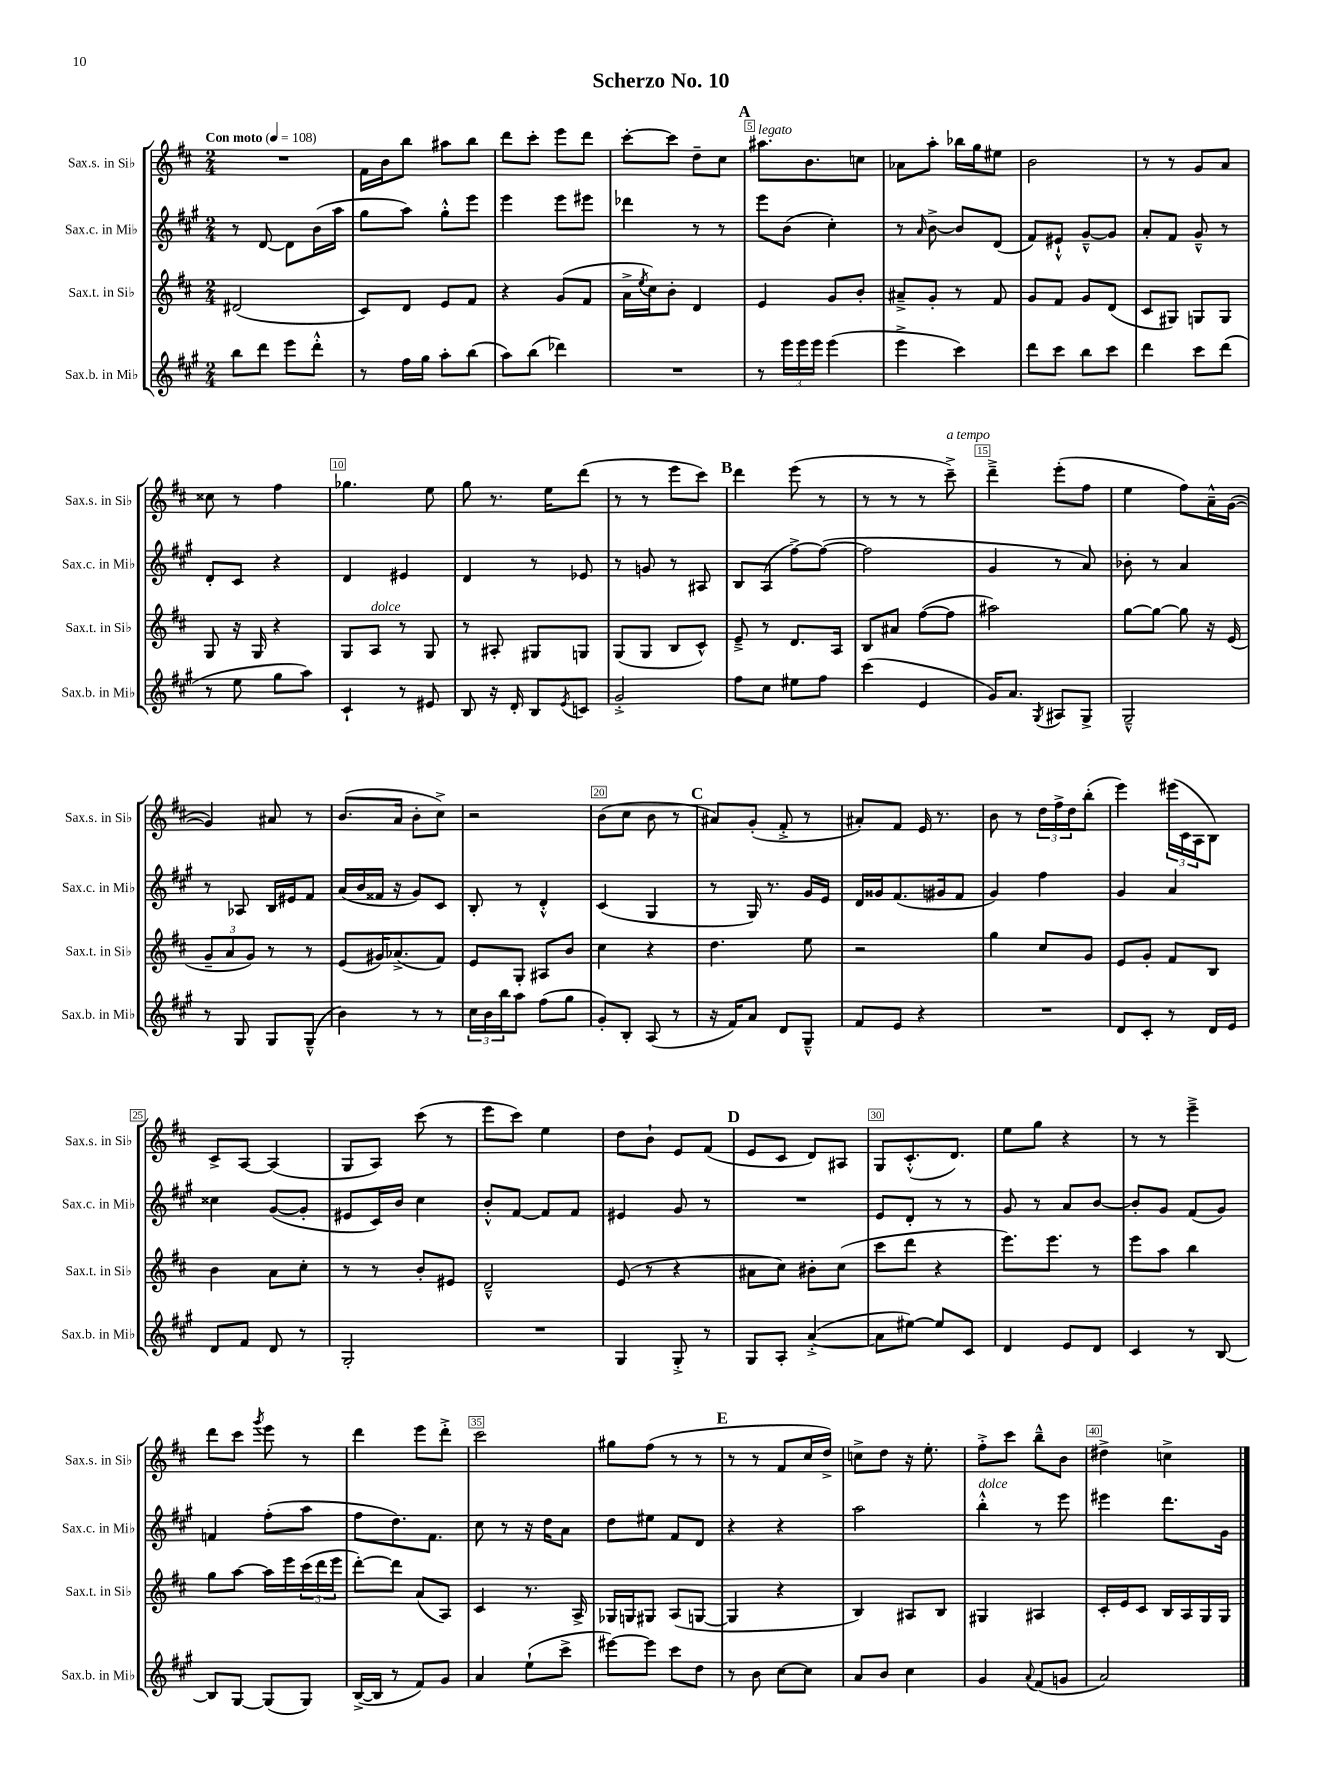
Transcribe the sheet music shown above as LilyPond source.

\header { title = "Scherzo No. 10" }
<<
\new StaffGroup <<
\new Staff = "s0" \with { instrumentName = "Sax.s. in Sib" shortInstrumentName = "Sax.s. in Sib" } {
    \clef treble \key d \major \numericTimeSignature \time 2/4 \tempo "Con moto" 4 = 108
    R2 |
    fis'16 b'16 b''8 ais''8 b''8 |
    d'''8 cis'''8-. e'''8 d'''8 |
    cis'''8~-. cis'''8 d''8-- cis''8 |
    \mark \markup { \bold "A" } ais''8.^\markup { \italic "legato" } b'8. c''8 |
    aes'8 a''8-. bes''16 g''16 eis''8 |
    b'2 |
    r8 r8 g'8 a'8 |
    cisis''8 r8 fis''4 |
    ges''4. e''8 |
    g''8 r8. e''16 d'''8( |
    r8 r8 e'''8 cis'''8) |
    \mark \markup { \bold "B" } d'''4 e'''8( r8 |
    r8 r8 r8 cis'''8--->^\markup { \italic "a tempo" }) |
    d'''4---> e'''8-.( fis''8 |
    e''4 fis''8) a'16---^ g'16~( |
    g'4) ais'8 r8 |
    b'8.( a'16 b'8-. cis''8->) |
    r2 |
    b'8( cis''8 b'8 r8 |
    \mark \markup { \bold "C" } ais'8) g'8-.( fis'8-.-> r8 |
    ais'8-.) fis'8 e'16 r8. |
    b'8 r8 \tuplet 3/2 { d''16 fis''16-> d''16 } b''8-.( |
    e'''4) \tuplet 3/2 { eis'''16( cis'16 a16 } b8) |
    cis'8-> a8~ a4( |
    g8 a8) cis'''8( r8 |
    e'''8 cis'''8) e''4 |
    d''8 b'8-! e'8 fis'8( |
    \mark \markup { \bold "D" } e'8 cis'8 d'8) ais8 |
    g8 cis'8.-.-^( d'8.) |
    e''8 g''8 r4 |
    r8 r8 e'''4---> |
    d'''8 cis'''8 \acciaccatura { g'''8 } e'''8 r8 |
    d'''4 e'''8 d'''8-.-> |
    cis'''2 |
    gis''8 fis''8( r8 r8 |
    \mark \markup { \bold "E" } r8 r8 fis'8 cis''16 d''16->) |
    c''8-> d''8 r16 e''8.-. |
    fis''8-.-> cis'''8 b''8---^ b'8 |
    dis''4-> c''4-> \bar "|." |
}
\new Staff = "s1" \with { instrumentName = "Sax.c. in Mib" shortInstrumentName = "Sax.c. in Mib" } {
    \clef treble \key a \major \numericTimeSignature \time 2/4
    r8 d'8~ d'8 b'16( a''16 |
    gis''8 a''8) gis''8-.-^ e'''8 |
    e'''4 e'''8 eis'''8 |
    des'''4 r8 r8 |
    \mark \markup { \bold "A" } e'''8 b'8( cis''4-.) |
    r8 \grace { a'16 } b'8~-> b'8 d'8( |
    fis'8) eis'8-!-^ gis'8~---^ gis'8 |
    a'8-. fis'8 gis'8---^ r8 |
    d'8-. cis'8 r4 |
    d'4 eis'4 |
    d'4 r8 ees'8 |
    r8 g'8 r8 ais8 |
    \mark \markup { \bold "B" } b8 a8( fis''8~->) fis''8~( |
    fis''2 |
    gis'4 r8 a'8) |
    bes'8-. r8 a'4 |
    r8 aes8 b16 eis'16 fis'8 |
    a'16( b'16 fisis'16 r16 gis'8) cis'8 |
    b8-. r8 d'4-.-^ |
    cis'4( gis4 |
    \mark \markup { \bold "C" } r8 gis16) r8. gis'16 e'16 |
    d'16 gisis'16 fis'8.( gis'16 fis'8 |
    gis'4) fis''4 |
    gis'4 a'4 |
    cisis''4 gis'8~( gis'8-. |
    eis'8 cis'16) b'16 cis''4 |
    b'8-.-^ fis'8~ fis'8 fis'8 |
    eis'4 gis'8 r8 |
    \mark \markup { \bold "D" } R2 |
    e'8 d'8-. r8 r8 |
    gis'8 r8 a'8 b'8~ |
    b'8-. gis'8 fis'8( gis'8) |
    f'4 fis''8-.( a''8 |
    fis''8 d''8.) fis'8. |
    cis''8 r8 r16 d''16 a'8 |
    d''8 eis''8 fis'8 d'8 |
    \mark \markup { \bold "E" } r4 r4 |
    a''2 |
    b''4-.-^^\markup { \italic "dolce" } r8 e'''8 |
    eis'''4 d'''8. gis'16 \bar "|." |
}
\new Staff = "s2" \with { instrumentName = "Sax.t. in Sib" shortInstrumentName = "Sax.t. in Sib" } {
    \clef treble \key d \major \numericTimeSignature \time 2/4
    dis'2( |
    cis'8) d'8 e'8 fis'8 |
    r4 g'8( fis'8 |
    a'16-> \acciaccatura { e''8 } cis''16) b'8-. d'4 |
    \mark \markup { \bold "A" } e'4 g'8 b'8-. |
    ais'8---> g'8-. r8 fis'8 |
    g'8 fis'8 g'8 d'8( |
    cis'8 gis8) g8 g8 |
    g8 r16 g16 r4 |
    g8 a8^\markup { \italic "dolce" } r8 g8 |
    r8 ais8-. gis8 g8 |
    g8( g8 b8 cis'8-^) |
    \mark \markup { \bold "B" } e'8---> r8 d'8. a16 |
    b8 ais'8 fis''8~( fis''8 |
    ais''2) |
    g''8~ g''8~ g''8 r16 e'16( |
    \tuplet 3/2 { g'8-- a'8 g'8) } r8 r8 |
    e'8( gis'16) aes'8.->( fis'8) |
    e'8 g8-. ais8 b'8 |
    cis''4 r4 |
    \mark \markup { \bold "C" } d''4. e''8 |
    r2 |
    g''4 cis''8 g'8 |
    e'8 g'8-. fis'8 b8 |
    b'4 a'8 cis''8-. |
    r8 r8 b'8-. eis'8 |
    d'2---^ |
    e'8( r8 r4 |
    \mark \markup { \bold "D" } ais'8 cis''8) bis'8-. cis''8( |
    cis'''8 d'''8 r4 |
    e'''8.) e'''8. r8 |
    e'''8 a''8 b''4 |
    g''8 a''8~ a''16 e'''16 \tuplet 3/2 { cis'''16( d'''16 e'''16 } |
    d'''8~-.) d'''8 a'8( a8) |
    cis'4 r8. a16-> |
    ges16 g16 gis8 a8( g8~ |
    \mark \markup { \bold "E" } g4 r4 |
    b4) ais8 b8 |
    gis4 ais4 |
    cis'16-. e'16 cis'8 b16 a16 g16 g16 \bar "|." |
}
\new Staff = "s3" \with { instrumentName = "Sax.b. in Mib" shortInstrumentName = "Sax.b. in Mib" } {
    \clef treble \key a \major \numericTimeSignature \time 2/4
    b''8 d'''8 e'''8 d'''8-.-^ |
    r8 fis''16 gis''16 a''8-. b''8( |
    a''8) b''8( des'''4) |
    R2 |
    \mark \markup { \bold "A" } r8 \tuplet 3/2 { e'''16 e'''16 e'''16 } e'''4( |
    e'''4-> cis'''4) |
    d'''8 cis'''8 b''8 cis'''8 |
    d'''4 cis'''8 d'''8( |
    r8 e''8 gis''8 a''8) |
    cis'4-! r8 eis'8 |
    b8 r16 d'16-. b8 \acciaccatura { e'8 } c'8 |
    gis'2-.-> |
    \mark \markup { \bold "B" } fis''8 cis''8 eis''8 fis''8 |
    cis'''4( e'4 |
    gis'16) a'8. \acciaccatura { gis8 } ais8 gis8-> |
    gis2---^ |
    r8 gis8 gis8 gis8---^( |
    b'4) r8 r8 |
    \tuplet 3/2 { cis''16 b'16 b''16 } a''8 fis''8( gis''8 |
    gis'8-.) b8-. a8( r8 |
    \mark \markup { \bold "C" } r16 fis'16) a'8 d'8 gis8---^ |
    fis'8 e'8 r4 |
    R2 |
    d'8 cis'8-. r8 d'16 e'16 |
    d'8 fis'8 d'8 r8 |
    gis2-. |
    R2 |
    gis4 gis8-.-> r8 |
    \mark \markup { \bold "D" } gis8 a8-. a'4~-.->( |
    a'8 eis''8~) eis''8 cis'8 |
    d'4 e'8 d'8 |
    cis'4 r8 b8~ |
    b8 gis8~ gis8( gis8) |
    b16~->( b16 r8 fis'8) gis'8 |
    a'4 e''8-!( cis'''8-> |
    eis'''8~) eis'''8 cis'''8 d''8 |
    \mark \markup { \bold "E" } r8 b'8 cis''8~ cis''8 |
    a'8 b'8 cis''4 |
    gis'4 \appoggiatura { a'8 } fis'8( g'8 |
    a'2) \bar "|." |
}
>>
>>
\layout { \context { \Score \override BarNumber.break-visibility = ##(#f #t #t) barNumberVisibility = #(every-nth-bar-number-visible 5) \override BarNumber.stencil = #(make-stencil-boxer 0.1 0.3 ly:text-interface::print) } }
